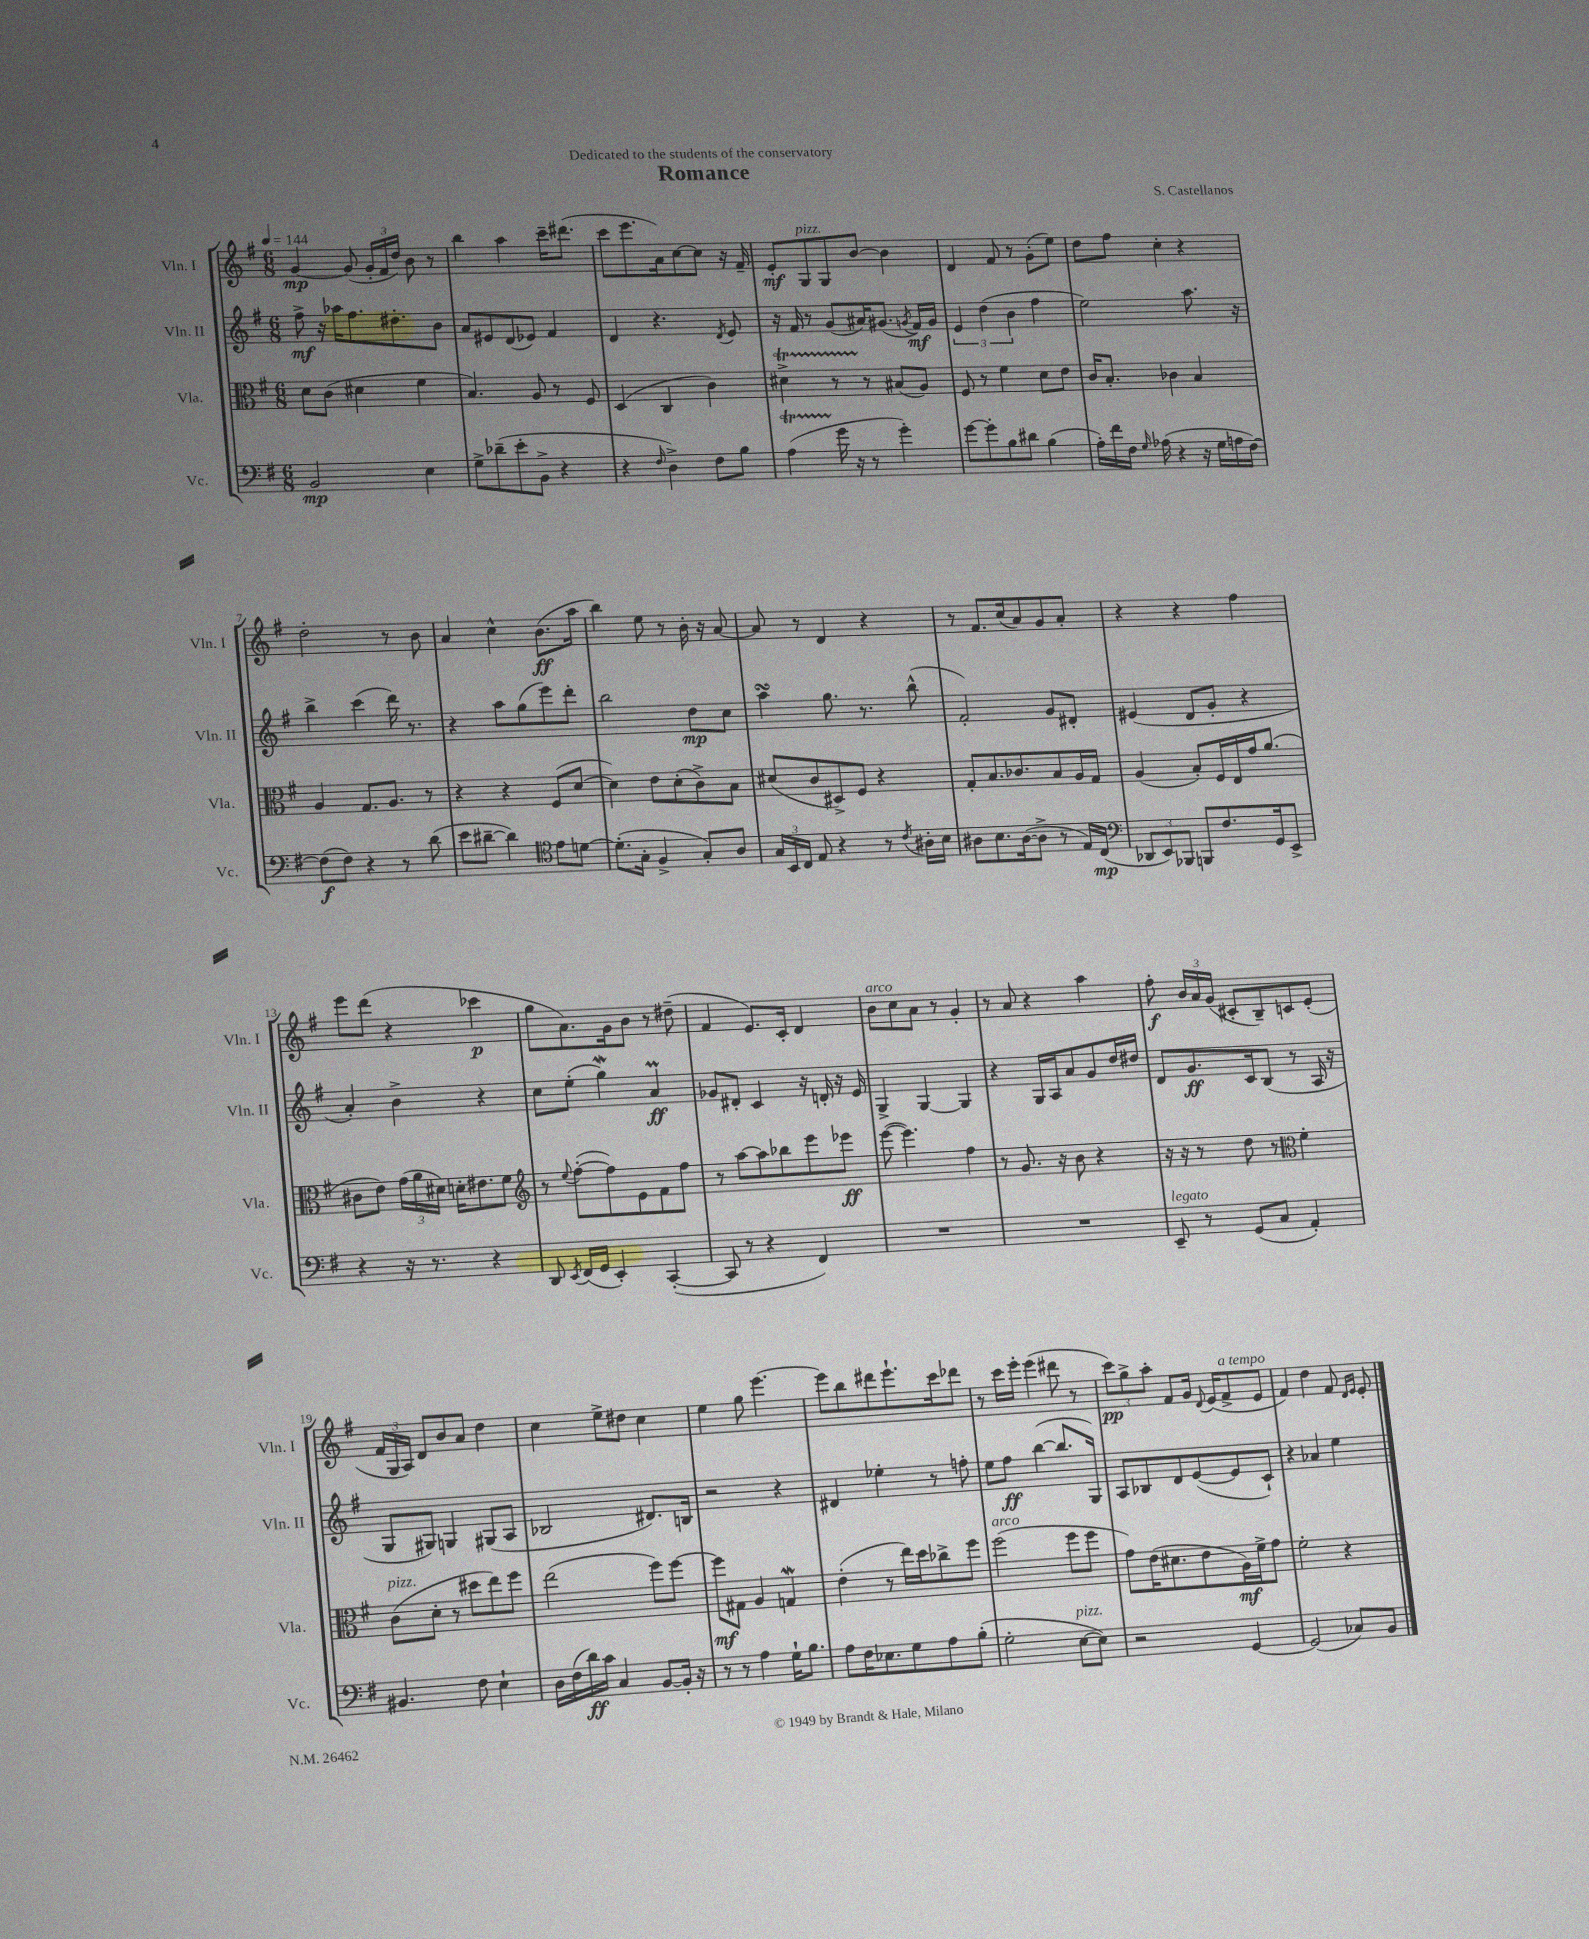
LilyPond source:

\header { title = "Romance" composer = "S. Castellanos" dedication = "Dedicated to the students of the conservatory" }
<<
\new StaffGroup <<
\new Staff = "s0" \with { instrumentName = "Vln. I" shortInstrumentName = "Vln. I" } {
    \clef treble \key g \major \numericTimeSignature \time 6/8 \tempo 4 = 144
    \autoBeamOff g'4~\mp g'8( \tuplet 3/2 { g'16[-. fis'16 d''16]) } b'8 r8 |
    b''4 a''4 c'''16[-- dis'''8.]( |
    c'''8[ e'''8. a'16) c''8~ c''8] r16 fis'16-- |
    e'8[-.\mf g8^\markup { \italic "pizz." } g8 b'8]~ b'4 |
    d'4 fis'8 r8 g'8[-.( e''8]) |
    d''8[ fis''8] c''4-. r4 |
    d''2-. r8 b'8 |
    a'4 c''4-^ b'8.[\ff( a''16] |
    b''4) e''8 r8 b'16-. r16 a'8~ |
    a'8 r8 d'4 r4 |
    r8 fis'8.[ c''16( a'8) g'8 a'8]-. |
    r4 r4 fis''4 |
    e'''8[ d'''8]( r4 ces'''4\p |
    g''8[ a'8.) g'16 b'8] r8 dis''8--( |
    fis'4 e'8.[) c'16]-. d'4 |
    b'8[^\markup { \italic "arco" } c''8 a'8] r8 g'4-. |
    r8 a'8 r4 a''4 |
    fis''8-.\f \tuplet 3/2 { b'16[ a'16 g'16]( } cis'8[-. b8--) c'8 e'8]-.( |
    \tuplet 3/2 { fis'16[ g16 a16]) } d'8[ b'8 a'8] d''4 |
    c''4 e''8[-> dis''8] c''4 |
    e''4 g''8 e'''4.~ |
    e'''8[ b''8 dis'''8 e'''8.-! c'''16 des'''8] |
    r8 c'''16[ e'''16]-. e'''4( dis'''8 r8 |
    \tuplet 3/2 { c'''8[\pp) g''8-> a''8]-. } fis'8[ g'16] \appoggiatura { d'8 } e'16[( fis'8->^\markup { \italic "a tempo" } e'8] |
    fis'4) d''4 fis'8 \grace { d'16[ e'16] } e'8-. \bar "|." |
}
\new Staff = "s1" \with { instrumentName = "Vln. II" shortInstrumentName = "Vln. II" } {
    \clef treble \key g \major \numericTimeSignature \time 6/8
    \autoBeamOff fis''8->\mf r16 aes''16[ fis''8. dis''8.-. b'8] |
    a'8[ eis'8 d'8( ees'8]) fis'4 |
    d'4 r4. \acciaccatura { d'8 } e'8 |
    r16 fis'16 r8 g'8[( ais'16) gis'8.]( \acciaccatura { g'8 } fis'16[\mf) g'16] |
    \tuplet 3/2 { e'4 d''4( b'4 } fis''4 |
    e''2) a''8. r16 |
    b''4-> c'''4( d'''16) r8. |
    r4 a''8[ g''8( e'''8) d'''8]-. |
    b''2 d''8[\mp c''8] |
    a''4\turn g''8. r8. b''8-^( |
    fis'2-.) g'8[ dis'8]-. |
    eis'4( d'8[ g'8]-. r4 |
    a'4-.) b'4-> r4 |
    c''8[ e''8]-.( g''4\mordent) a'4\prall\ff |
    ges'8[ dis'8]-. c'4 r16 d'16-. r16 e'16 |
    g4-> g4~ g4 |
    r4 g16[ a16 a'8 g'8 d''16 dis''16] |
    d'8[ g'8.\ff c'16 b8]( r8 a16 r16 |
    g8[ gis8]) g4 gis8[( a8] |
    bes2 dis'8.[) b16] |
    r2 r4 |
    dis'4 ees''4-. r8 f''8-. |
    e''8[ fis''8]\ff b''4~( b''8.[ g16]) |
    a8[ bes8 d'8 e'8~( e'8 c'8]-!) |
    r4 aes'4 e''4 \bar "|." |
}
\new Staff = "s2" \with { instrumentName = "Vla." shortInstrumentName = "Vla." } {
    \clef alto \key g \major \numericTimeSignature \time 6/8
    \autoBeamOff d'8[ c'8]( dis'4 fis'4 |
    b4.) a8 r8 fis8 |
    d4( c4 c'4) |
    dis'4->\startTrillSpan r8 r8\stopTrillSpan bis8[( a8]) |
    fis8 r8 fis'4 d'8[ e'8] |
    c'16[ b8.]-. ces'4 b4 |
    a4 g8.[ a8.] r8 |
    r4 r4 fis8[( d'8]~ |
    d'4) e'8[ d'8-.( c'8->) b8] |
    dis'8[( c'8 dis8->) fis8] r4 |
    g8[-. b8. ces'8. b8 a16 g16] |
    a4( b8[-.) fis16 e16 g'16 a'8.]( |
    cis'8[ e'8]) \tuplet 3/2 { g'16[( a'16 dis'16]) } d'16[-. eis'8. fis'8] |
    \clef treble r8 \appoggiatura { e''8 } fis''8[~-.( fis''8) e'8 fis'8 fis''8] |
    r8 a''8[~ a''8 bes''8 e'''8 ees'''8]\ff |
    e'''8~( e'''4.) fis''4 |
    r8 g'8. r16 b'8 r4 |
    r16 r16 r8 d''8 r8 \clef alto fis'4-. |
    c'8[^\markup { \italic "pizz." }( d'8]-. r8 dis''8[ e''8) fis''8] |
    e''2( fis''8[) fis''8]~ |
    fis''8[\mf gis8] a4 g4\mordent |
    e'4-.( r8 e''16[) d''16 ces''8-> fis''8] |
    fis''2^\markup { \italic "arco" }( fis''8[ fis''8] |
    g'8[) e'16( dis'8. e'8 a16\mf) fis'16-> g'8] |
    fis'2-. r4 \bar "|." |
}
\new Staff = "s3" \with { instrumentName = "Vc." shortInstrumentName = "Vc." } {
    \clef bass \key g \major \numericTimeSignature \time 6/8
    \autoBeamOff b,2\mp e4 |
    g8[-> des'8--( e'8-. b,8]-> r4 |
    r4 \grace { fis16 } d4->) fis8[ b8] |
    a4\startTrillSpan( g'16\stopTrillSpan r16 r8 g'4-.) |
    g'8[~ g'8-. b8 dis'8] b4( |
    a16[-.) fis'16 fis16] \grace { g16 } aes16( r4 r16 g16[ a16 fis16]~) |
    fis8[\f( fis8]) r4 r8 d'8( |
    e'8[ dis'8]~-- dis'4) \clef tenor e'8[ d'8]~ |
    d'8.[-.( g16]-. fis4-> g8[-.) a8] |
    \tuplet 3/2 { g16[ b,16 c16] } e8 r4 r8 \acciaccatura { c'8 } ais16[-. b16] |
    ais8[ b8. ais16~( ais8]-> r8 e16[) c16]\mp( |
    \clef bass \tuplet 3/2 { des,8[ e,8) bes,,8] } b,,8[ fis8. g,16 e,8]-> |
    r4 r16 r8. r4 |
    d,8 \acciaccatura { e,8 } fis,16[( g,16] e,4-.) c,4~-.( |
    c,8 r8 r4 fis,4) |
    R2. |
    R2. |
    e,8--^\markup { \italic "legato" } r8 g,8[( c8] a,4-.) |
    bis,4. fis8 e4-! |
    d16[ fis16( d'16\ff) c'16] c4 b,8[~ b,16]-. r16 |
    r8 r8 a4 g16[-! b8.] |
    a8[ fis16 ees8. g8 a8 b8]-.( |
    g2-. e8[~^\markup { \italic "pizz." } e8]) |
    r2 g,4~ |
    g,2( ces8[) b,8] \bar "|." |
}
>>
>>
